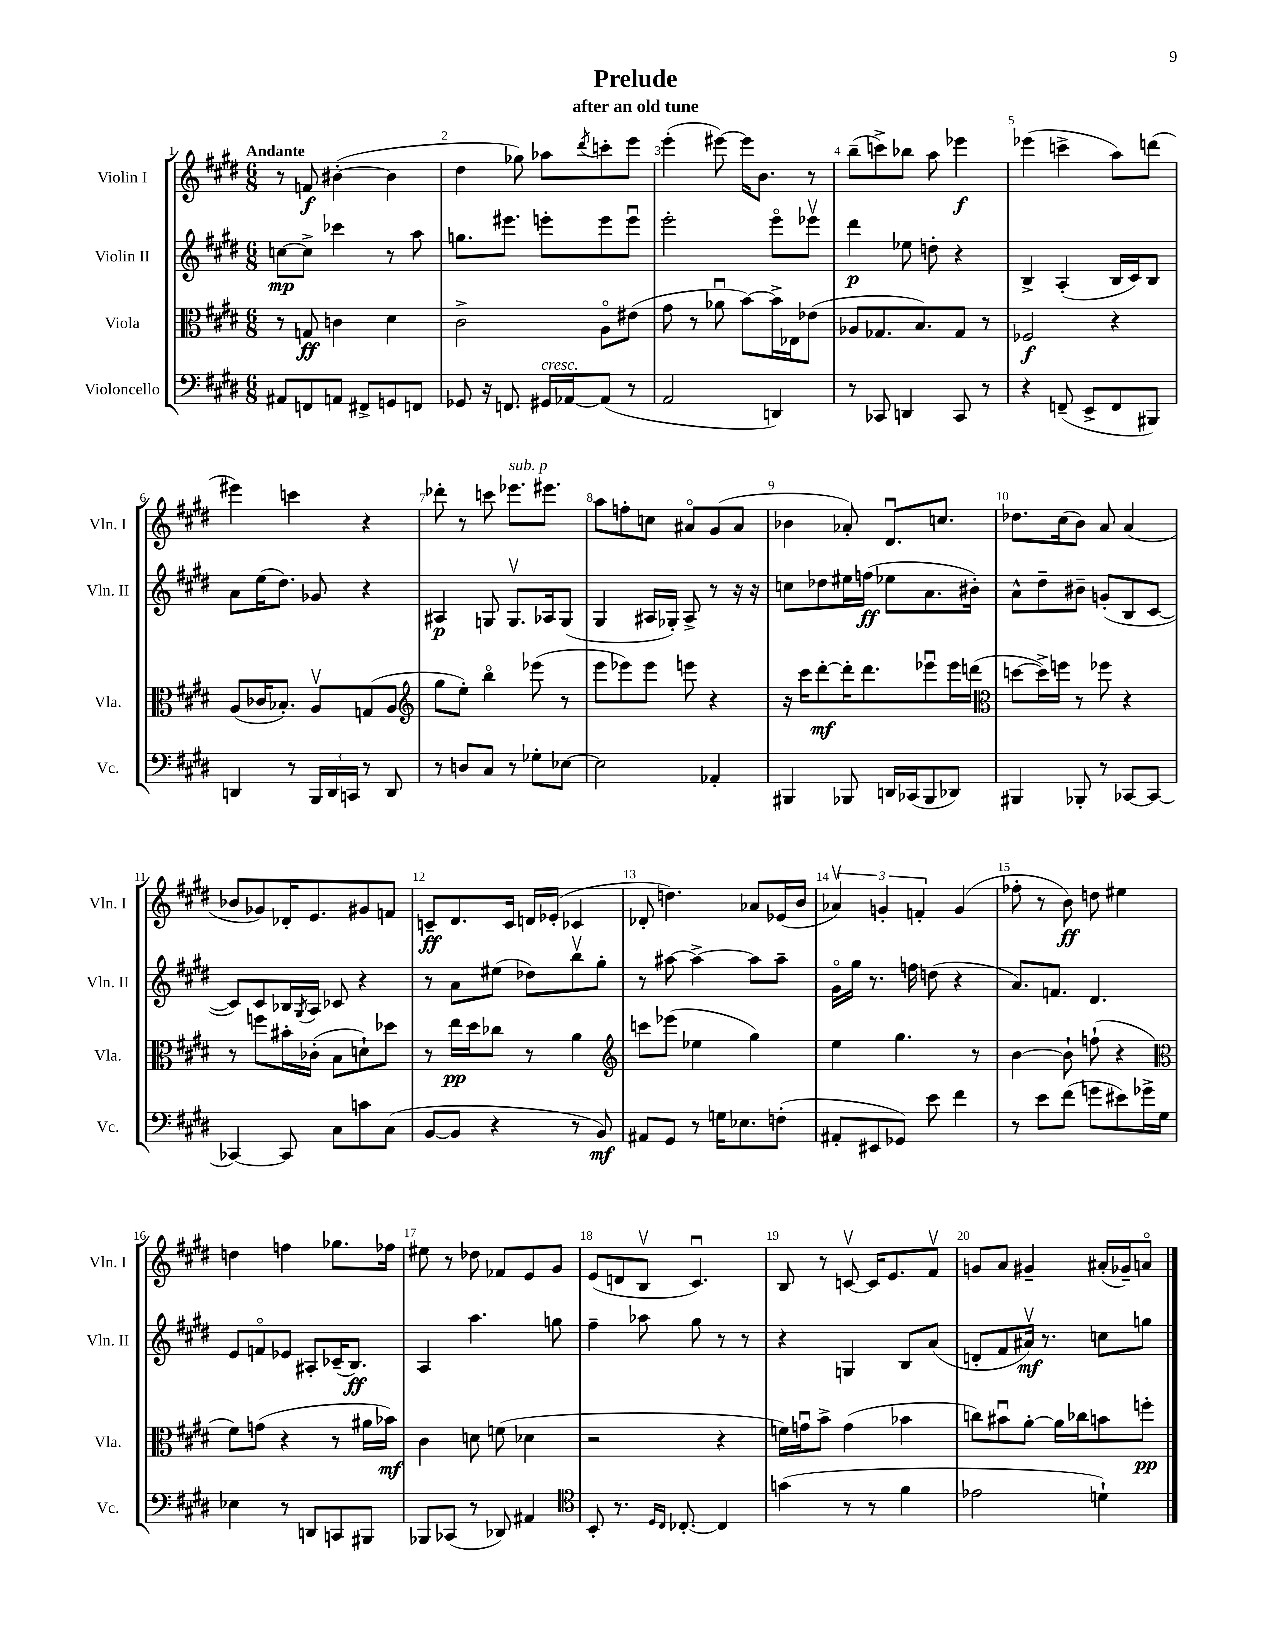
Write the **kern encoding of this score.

**kern	**kern	**kern	**kern
*staff4	*staff3	*staff2	*staff1
*clefF4	*clefC3	*clefG2	*clefG2
*k[f#c#g#d#]	*k[f#c#g#d#]	*k[f#c#g#d#]	*k[f#c#g#d#]
*M6/8	*M6/8	*M6/8	*M6/8
8AA#/L	8r	[8cc\L	8r
8FF/	8G/	8cc^\]J	8f/
8AA/J	4c\	4ccc-\	([4b#'\
8FF#^/L	.	.	.
8GG/	4d#\	8r	4b#\]
8FF/J	.	8aa\	.
=	=	=	=
8GG-/	2c#^\	8.gg\L	4dd#\
16r	.	.	.
8.FF/	.	8.eee#\J	.
.	.	.	8gg-\)
16GG#/LL	.	8eee'\L	8aa-\L
[16AA-/J	.	.	.
.	.	.	8qddd#/
(8AA-/]J	8Ao\L	8eee\	8ccc'\
8r	(8e#\J	8eeeu\J	8eee\J
=	=	=	=
2AA/	8g#\	2eee'\	(4eee'\
.	8r	.	.
.	8a-u\	.	[8eee#\)
.	[8b\L)	.	16eee#\]LK
.	.	.	8.b\J
4DD/)	16b^\]L	8eeeo\L	.
.	16E-\J	.	.
.	(8e-\J	8eee-v\J	8r
=	=	=	=
8r	8A-/L	4ddd#\	(8bb~\L
8CC-/	8.G-/	.	8ccc^\)
4DD/	.	8ee-\	8bb-\J
.	8.B/)	.	.
.	.	8dd'\	8aa\
8CC-/	8G-/J	4r	4eee-\
8r	8r	.	.
=	=	=	=
4r	2F-/	4B^/	(4eee-\
(8FF~/	.	(4A'/	4ccc^\
8EE^/L	.	.	.
8FF/	4r	16B/LL	8aa\L)
.	.	16c#/J)	.
8BBB#/J)	.	8B/J	(8ddd\J
=	=	=	=
4DD/	(8A/L	8a\L	4eee#\)
.	16c-/K	(16ee\K	.
.	8.B-'/J)	8.dd#\J)	.
8r	.	.	4ccc\
24BBB/LL	8Av/L	8g-/	.
24DD/	.	.	.
24CC/JJ	.	.	.
8r	(8G/	4r	4r
8DD/	8A/J	.	.
=	=	=	=
*	*clefG2	*	*
8r	8gg#\L	4A#/	8ddd-'\
8D/L	8ee'\J)	.	8r
8C#/J	4bbo\	8G/	8ccc\
8r	.	8.Gv/L	8.eee-\L
8G-'\L	(8eee-\	.	.
.	.	16A-/k	8.eee#\J
[8E-\J	8r	(8G/J	.
=	=	=	=
2E-\]	8eee\L	4G#/	8aa\L
.	8eee-\)	.	8ff'\
.	8eee-\J	16A#/LL	8cc\J
.	.	16G-'/JJ)	.
.	8eee\	8A#^/	8a#o/L
4AA-'/	4r	8r	(8g#/
.	.	16r	8a#/J
.	.	16r	.
=	=	=	=
4BBB#/	16r	8cc\L	4b-\
.	16ccc#\LK	.	.
.	[8ddd#'\	8dd-\	.
8BBB-/	16ddd#'\]K	16ee#\L	8a-'/)
.	8.ddd#\	(16ff\JJ	.
16DD/LL	.	8ee-\L	8.d#u/L
(16CC-/J	.	.	.
8BBB-/	8eee-u\	8.a\	.
.	.	.	8.cc/J
8DD-/J)	16eee-\L	.	.
.	(16ddd\JJ	16b#'\Jk)	.
=	=	=	=
*	*clefC3	*	*
4BBB#/	[8dd\L	8a^^\L	8.dd-\L
.	16dd^\]L)	8dd#~\	.
.	16ff\JJ	.	(16cc#\k
8BBB-'/	8r	8b#~\J	8b\J)
8r	8ff-\	(8g'/L	8a/
[8CC-/L	4r	8B/	(4a/
8CC-/_J	.	[8c#/J	.
=	=	=	=
4CC-/_	8r	8c#/]L)	8b-/L
.	8ff\L	8c#/	8g-/)
8CC-/]	16b#'\L	16B-/L	16d-'/K
.	.	8qG#/	.
.	(16c-'\JJ	16A/JJ	8.e/
8C#\L	8B\L	8c-/	.
8c\	8d`\)	4r	8g#/
(8C#\J	8dd-\J	.	8f/J
=	=	=	=
[8BB/L	8r	8r	8c~/L
8BB/]J	16ee\LL	8a\L	8.d#/
.	16dd#\J	.	.
4r	8cc-\J	(8ee#\J	.
.	.	.	16c/Jk
.	8r	8dd-\L)	16d/LL
.	.	.	(16e-'/JJ
8r	4a\	8bbv\	4c-/
8BB/)	.	8gg#'\J	.
=	=	=	=
*	*clefG2	*	*
8AA#/L	8ccc\L	8r	8d-'/
8GG#/J	(8eee-\J	[8aa#\	4.dd\)
8r	4ee-\	4aa#^\_	.
16G\LK	.	.	.
8.E-\	.	.	.
.	4gg#\)	8aa#\]L	8a-/L
(8F'\J	.	8aa#~\J	(16e-/L
.	.	.	16b/JJ
=	=	=	=
8AA#'/L	4ee\	16g#o\LL	6a-v/)
.	.	16gg#\JJ	.
8EE#/	.	8.r	.
.	.	.	6g'/
8GG-/J)	4.gg#\	.	.
.	.	16ff\	.
.	.	.	6f'/
8e\	.	(8dd\	.
4f#\	.	4r	(4g/
.	8r	.	.
=	=	=	=
8r	[4b\	8.a/L)	8ff-'\
8e\L	.	.	8r
.	.	8.f/J	.
(8f#\J	8b`\]	.	8b\)
8g\L	(8ff`\	4.d#/	8dd\
8e#\)	4r	.	4ee#\
16g-^\L	.	.	.
16G#\JJ	.	.	.
=	=	=	=
*	*clefC3	*	*
4E-\	8f#\L)	8e/L	4dd\
.	(8g\J	8fo/	.
8r	4r	8e-/J	4ff\
8DD/L	.	8A#'/L	.
8CC/	8r	(16c-~/K	8.gg-\L
.	.	8.B/J)	.
8BBB#/J	16a#\LL	.	.
.	16b-\JJ)	.	16ff-\Jk
=	=	=	=
8BBB-/L	4c#\	4A/	8ee#\
(8CC-/J	.	.	8r
8r	8d\	4.aa\	8dd-\
8DD-/)	(8f\	.	8f-/L
4AA#/	4d-\	.	8e/
.	.	8gg\	8g#/J
=	=	=	=
*clefC4	*	*	*
8BB'/	2r	4ff#~\	(8e/L
8.r	.	.	8d/
.	.	8aa-\	8Bv/J
16qqD#/LL	.	.	.
16qqC#/JJ	.	.	.
[8.C-'/	.	.	.
.	.	8gg#\	4.c#u/)
4C-/]	4r	8r	.
.	.	8r	.
=	=	=	=
(4g\	16f\LL)	4r	8B/
.	16gu\J	.	.
.	8b^\J	.	8r
8r	(4g\	4G/	[8cv/
8r	.	.	16c/]LK
.	.	.	8.e/
4f#\	4b-\	8B/L	.
.	.	(8a/J	8f#v/J
=	=	=	=
2e-\	8cc\L)	8d'/L	8g/L
.	8b#u\	8f#/	8a/J
.	[8a'\J	16a#v/Jk)	4g#~/
.	.	8.r	.
.	16a\]LL	.	.
.	16cc-\J	.	.
4d`\)	8b\	8cc\L	(16a#'/LL
.	.	.	16g-~/J)
.	8ff'\J	8gg\J	8ao/J
==	==	==	==
*-	*-	*-	*-
